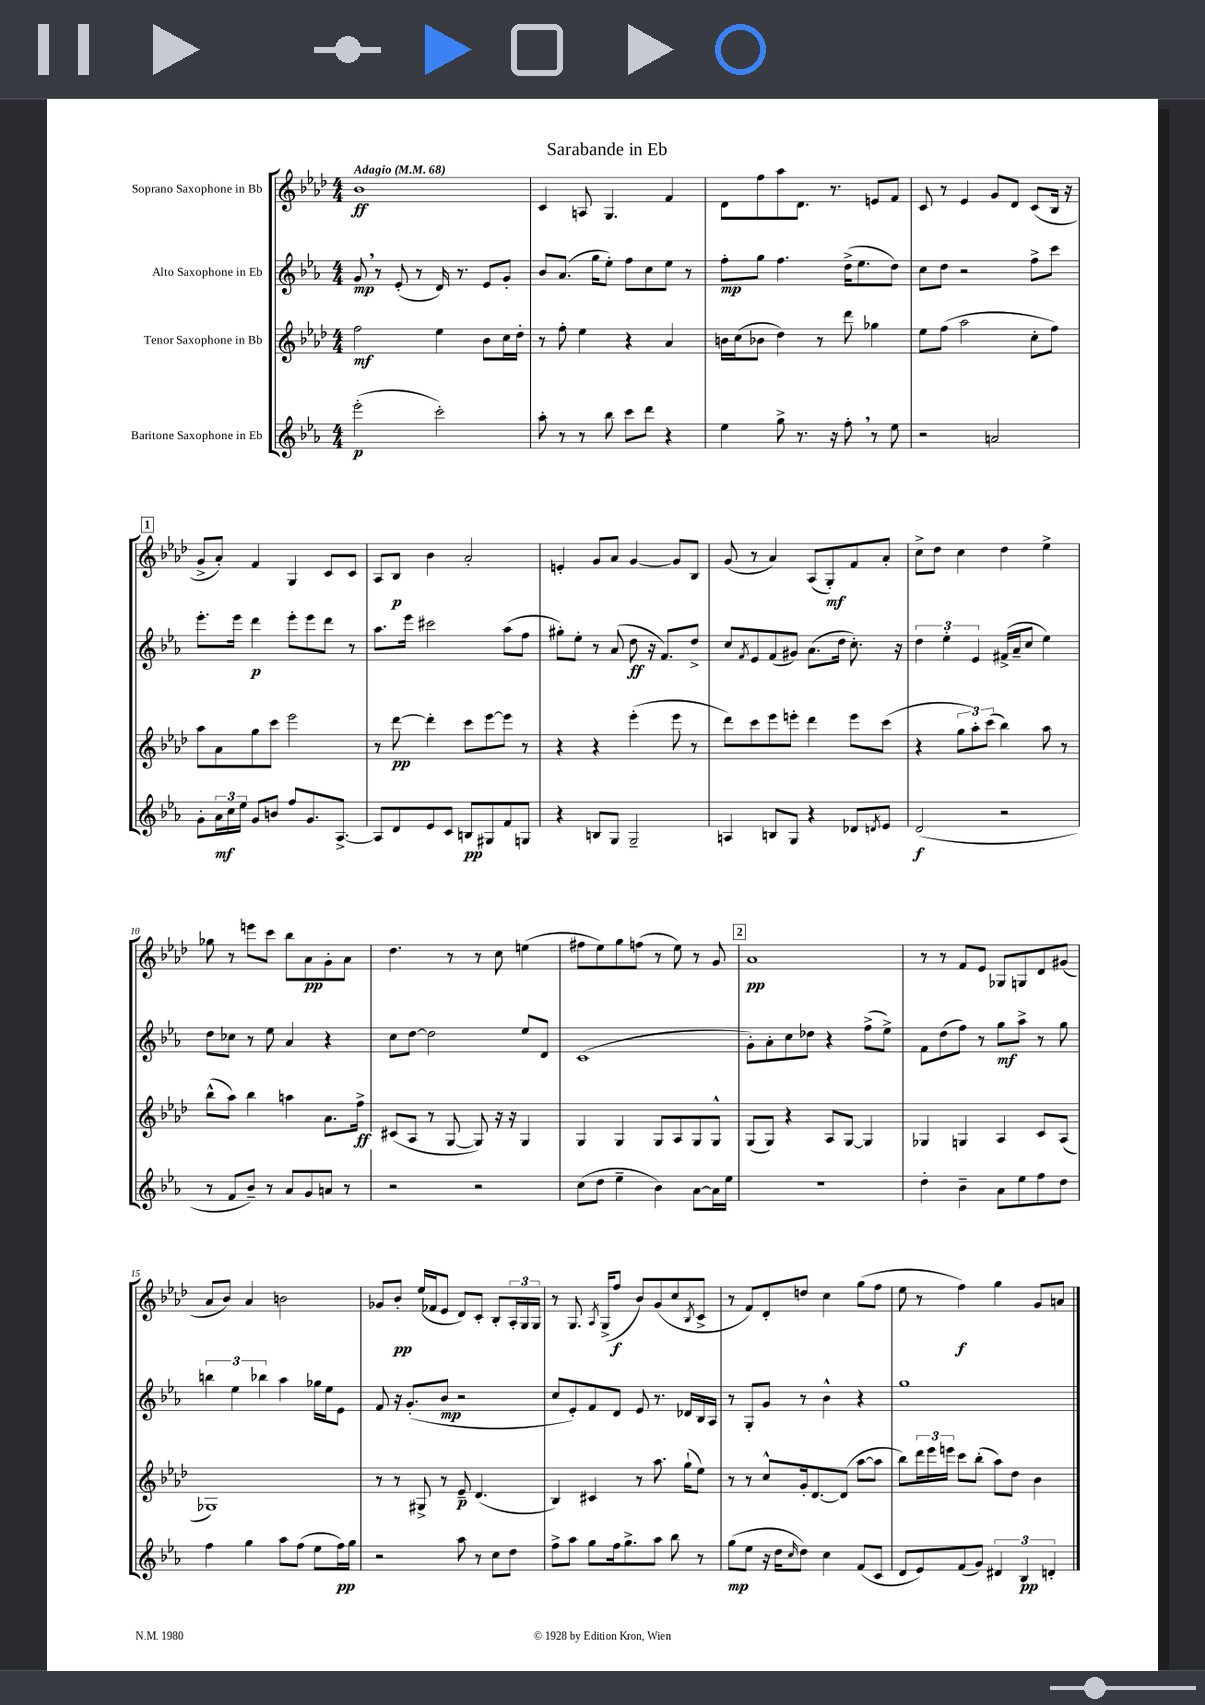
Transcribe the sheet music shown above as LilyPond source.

\header { title = "Sarabande in Eb" }
<<
\new StaffGroup <<
\new Staff = "s0" \with { instrumentName = "Soprano Saxophone in Bb" } {
    \clef treble \key aes \major \numericTimeSignature \time 4/4 \tempo "Adagio" 4 = 68
    bes'1\ff |
    c'4 a8 g4. f'4 |
    des'8 f''8 aes''8 des'8. r8. e'8 f'8 |
    c'8 r8 ees'4 g'8 des'8 c'8( bes16 r16 |
    \mark \markup { \box "1" } g'8-> aes'8-.) f'4 g4 c'8 c'8 |
    aes8 bes8\p bes'4 aes'2-. |
    e'4-. g'8 aes'8 g'4~ g'8 bes8 |
    g'8( r8 aes'4) aes8( g8-.\mf) f'8 aes'8-. |
    c''8-> des''8 c''4 des''4 ees''4-> |
    ges''8 r8 e'''8 c'''8 bes''8 aes'8\pp g'8-. aes'8 |
    des''4. r8 r8 c''8 e''4( |
    fis''8 ees''8) g''8 f''8( r8 ees''8) r8 g'8 |
    \mark \markup { \box "2" } aes'1\pp |
    r8 r8 f'8 ees'8 ges8 g8 des'8 gis'8( |
    aes'8 bes'8) aes'4 b'2 |
    ges'8 bes'8-.\pp ees''16( fes'16 ees'8 des'8) c'8-. bes8-. \tuplet 3/2 { aes16-. g16 g16 } |
    r8 g8. \acciaccatura { aes8 } g16->( f''8\f bes'8) g'8( c''8 \acciaccatura { bes8 } c'8-> |
    r8 f'8) des'8-. d''8 c''4 g''8( f''8 |
    ees''8 r8 f''4\f) g''4 g'8 a'8 \bar "|." |
}
\new Staff = "s1" \with { instrumentName = "Alto Saxophone in Eb" } {
    \clef treble \key ees \major \numericTimeSignature \time 4/4
    g'8\mp \breathe r8 ees'8-.( r8 d'16) r8. ees'8 g'8-. |
    bes'8 aes'8.( g''16 ees''8-.) f''8 c''8 ees''8 r8 |
    f''8-.\mp g''8 f''4. d''16->( ees''8. d''8) |
    c''8 d''8 r2 f''8-> c'''8 |
    \mark \markup { \box "1" } ees'''8.-. ees'''16 d'''4\p ees'''8-. ees'''8 d'''8 r8 |
    aes''8. ees'''16 cis'''2 aes''8( f''8 |
    gis''8-.) ees''8-. r8 aes'8( d''8\ff r16 f'8.) d''8-> |
    c''8 \acciaccatura { f'8 } ees'8 f'8( gis'8) aes'8.( d''16 c''8.-.) r16 |
    \tuplet 3/2 { d''4 ees''4-. ees'4 } fis'16->( aes'16-- c''8 ees''4) |
    d''8 ces''8 r8 ees''8 aes'4 r4 |
    c''8 d''8~ d''2 ees''8 d'8 |
    c'1( |
    \mark \markup { \box "2" } g'8-.) aes'8-. c''8 des''8 r4 f''8->( ees''8->) |
    f'8 d''8( f''8) r8 g''8\mf aes''8-> r8 g''8 |
    \tuplet 3/2 { b''4 ees''4 bes''4 } aes''4 ges''16 ees''16 ees'8 |
    f'8 r16 g'8.-.( bes'8\mp r2 |
    c''8 ees'8-.) f'8 d'8 ees'8 r8. des'16 bes16 aes16 |
    r8 g8-. g'8 r8 bes'4-^ r4 |
    g''1 \bar "|." |
}
\new Staff = "s2" \with { instrumentName = "Tenor Saxophone in Bb" } {
    \clef treble \key aes \major \numericTimeSignature \time 4/4
    f''2\mf ees''4 bes'8 c''16 des''16-. |
    r8 f''8-. ees''4 r4 aes'4 |
    b'16 c''16( bes'8 des''4) r8 des'''8 ges''4 |
    ees''8 f''8( aes''2 c''8-. f''8) |
    \mark \markup { \box "1" } aes''8 aes'8 g''8 c'''8 ees'''2 |
    r8 des'''8~\pp des'''4-. c'''8 ees'''8~ ees'''8 r8 |
    r4 r4 ees'''4-.( ees'''8 r8 |
    des'''8) c'''8 ees'''8 e'''8-. des'''4 e'''8 c'''8( |
    r4 \tuplet 3/2 { g''8 aes''8-.) c'''8( } bes''4) aes''8 r8 |
    bes''8-^( aes''8) bes''4 a''4 aes'8. f''16->\ff |
    cis'8( aes8 r8 g8~ g8) r16 r16 g4 |
    g4 g4 g8 aes8 g8 g8-^ |
    \mark \markup { \box "2" } g8( g8) r4 aes8 g8~ g4 |
    ges4 g4 aes4 c'8 aes8( |
    ges1) |
    r8 r8 gis8-> r8 ees'8--\p des'4.( |
    bes4) cis'4 r8 aes''8. g''16-!( ees''8) |
    r8 r8 c''8-^ g'16-. des'8.~ des'8( aes''8~ aes''8 |
    bes''8) \tuplet 3/2 { des'''16 ees'''16 e'''16 } c'''8 bes''8-.( aes''8) des''8 bes'4 \bar "|." |
}
\new Staff = "s3" \with { instrumentName = "Baritone Saxophone in Eb" } {
    \clef treble \key ees \major \numericTimeSignature \time 4/4
    ees'''2-.\p( c'''2-.) |
    aes''8-. r8 r8 bes''8 c'''8 d'''8 r4 |
    ees''4 g''8-> r8. r16 f''8-. \breathe r8 ees''8 |
    r2 a'2 |
    \mark \markup { \box "1" } g'8-. \tuplet 3/2 { aes'16\mf c''16 ees''16 } g'8 b'8 f''8 g'8. aes8.~-> |
    aes8 d'8 ees'8 c'8 b8\pp gis8 f'8 g8 |
    r4 b8 g8 g2-- |
    a4 b8 g8 r4 des'8 \acciaccatura { d'8 } ees'8 |
    d'2\f( r2 |
    r8 f'8 bes'8--) r8 aes'8 g'8 a'8 r8 |
    r2 r2 |
    c''8( d''8 ees''4-- bes'4) aes'8~ aes'16 ees''16 |
    \mark \markup { \box "2" } R1 |
    d''4-. bes'4-- aes'8 ees''8 f''8 d''8 |
    f''4 g''4 aes''8 f''8( ees''8 f''16\pp) g''16 |
    r2 aes''8 r8 c''8 d''8 |
    f''8-> aes''8 g''8 f''16 g''8.-> aes''8 bes''8 r8 |
    g''8\mp( ees''8 r16 d''16 \grace { c''16 } d''8) c''4 f'8( c'8 |
    d'8 ees'8) f'8( g'8) \tuplet 3/2 { dis'4 bes4\pp d'4-. } \bar "|." |
}
>>
>>
